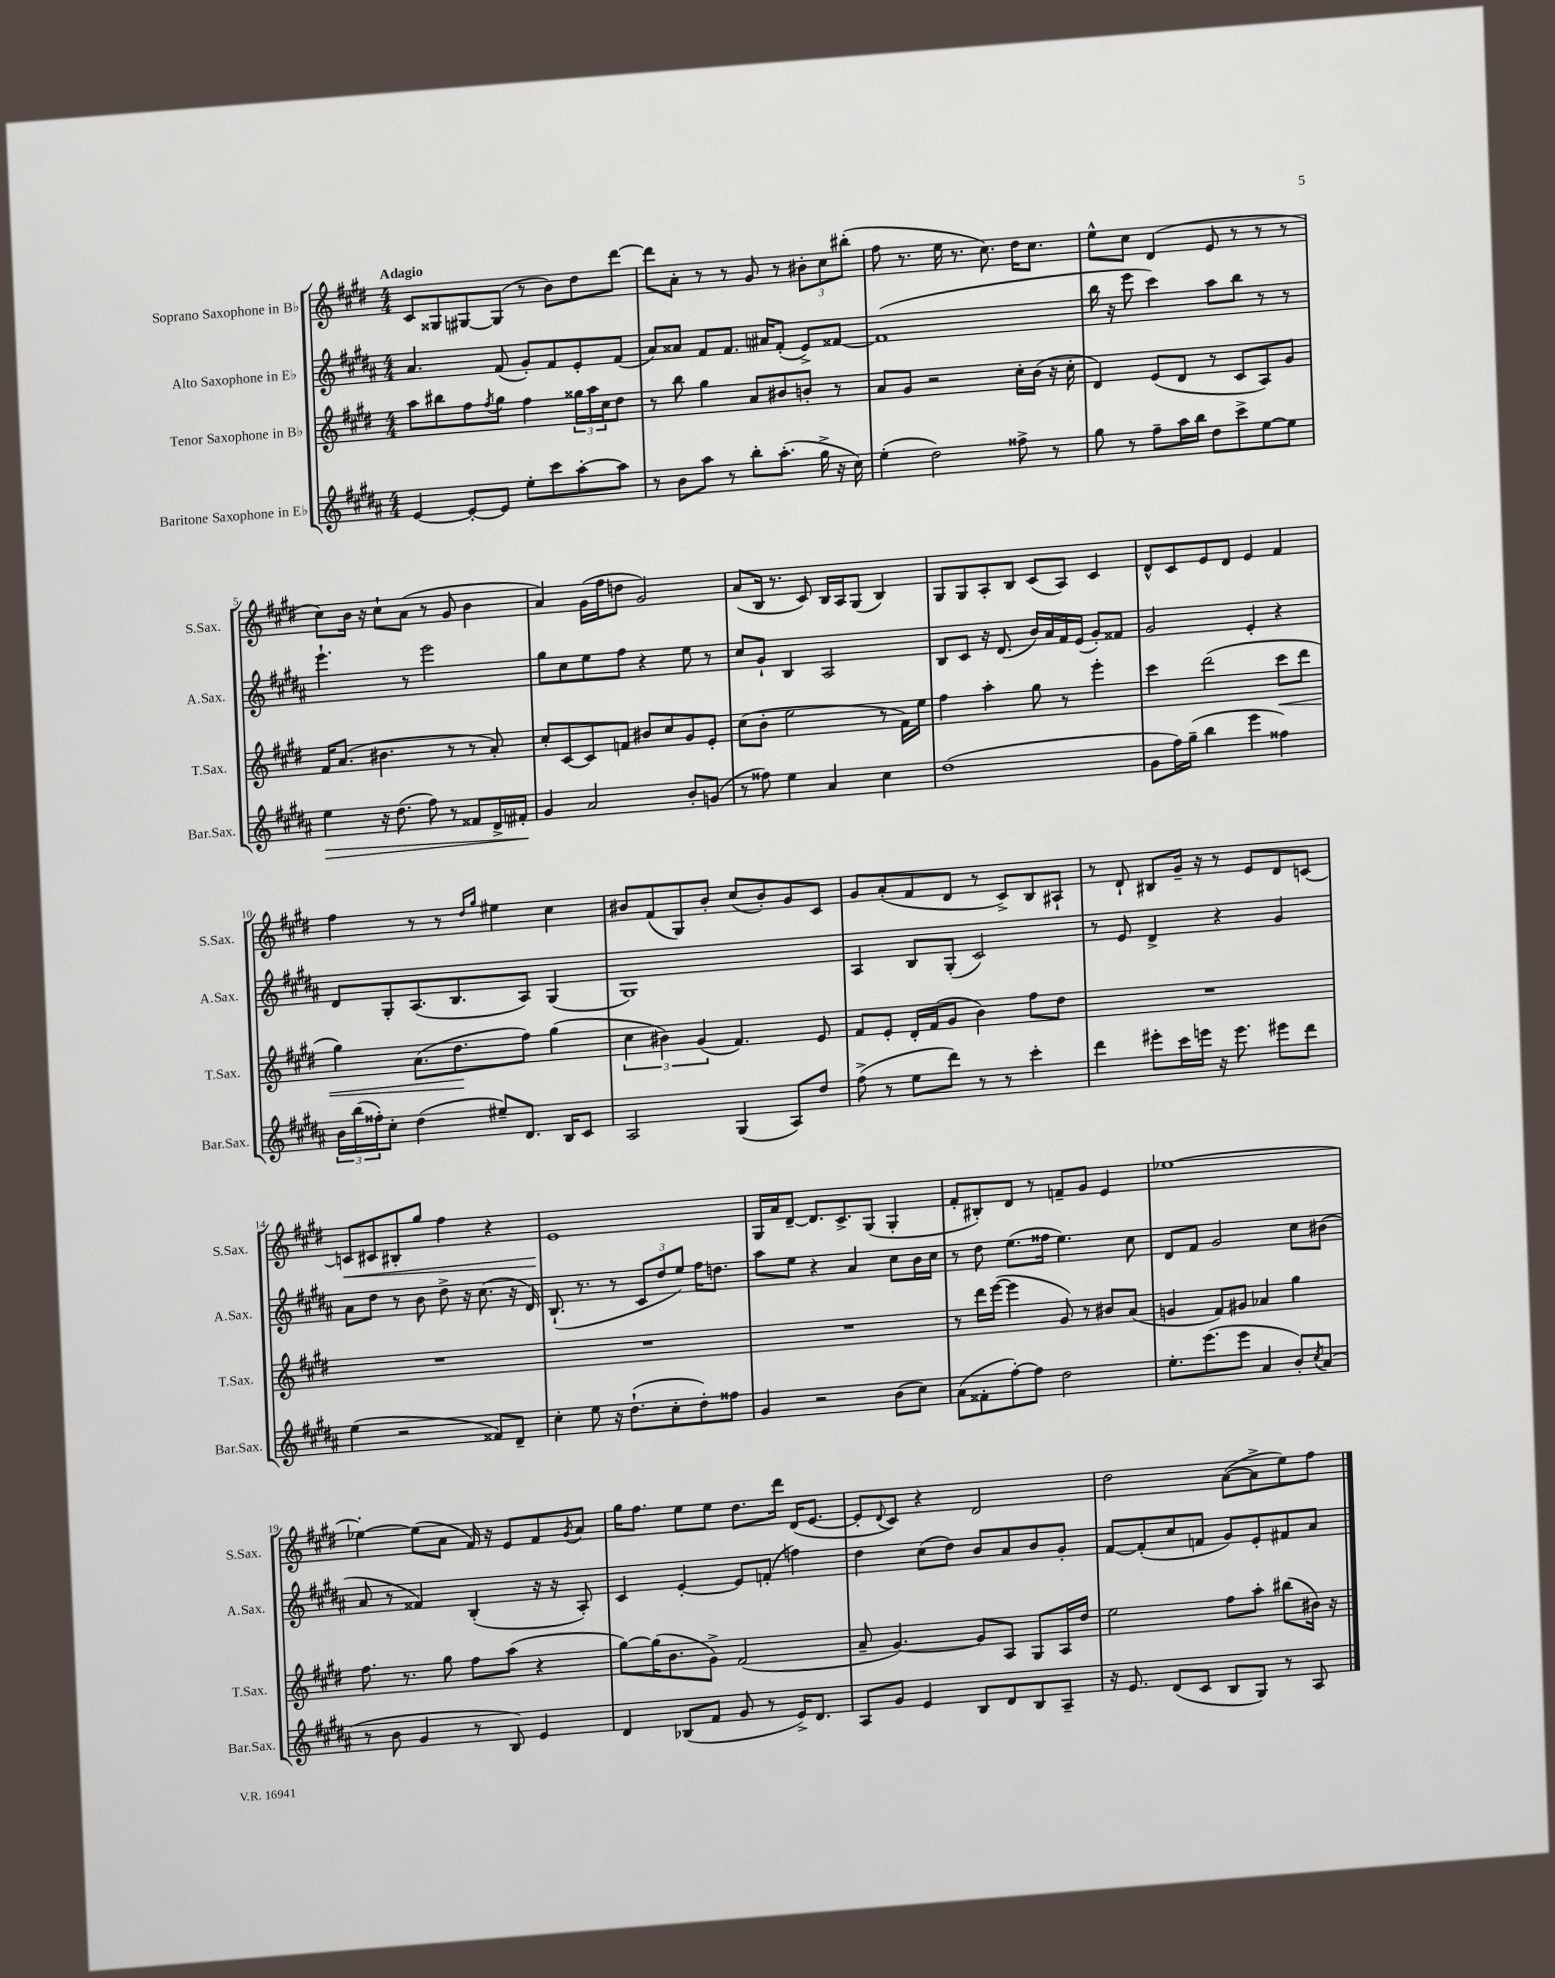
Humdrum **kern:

**kern	**dynam	**kern	**dynam	**kern	**kern	**dynam
*part4	*part4	*part3	*part3	*part2	*part1	*part1
*staff4	*staff4	*staff3	*staff3	*staff2	*staff1	*staff1
*I"Baritone Saxophone in E♭	*	*I"Tenor Saxophone in B♭	*	*I"Alto Saxophone in E♭	*I"Soprano Saxophone in B♭	*
*I'Bar.Sax.	*	*I'T.Sax.	*	*I'A.Sax.	*I'S.Sax.	*
*clefG2	*	*clefG2	*	*clefG2	*clefG2	*
*k[f#c#g#d#a#]	*	*k[f#c#g#d#]	*	*k[f#c#g#d#a#]	*k[f#c#g#d#]	*
*M4/4	*	*M4/4	*	*M4/4	*M4/4	*
=1	=1	=1	=1	=1	=1	=1
!	!	!	!	!	!LO:TX:a:B:t=Adagio	!
[4e/	.	8aa\L	.	4.a#/	8c#/L	.
.	.	8bb#X\	.	.	8G##X/	.
8e'/L_	.	8ff#\	.	.	[8G#X/	.
.	.	8qff#/	.	.	.	.
8e/J]	.	8gg#\J	.	(8f#/	(8G#/J]	.
8ee'\L	.	4ff#\	.	8g#'/L)	8r	.
8ccc#\	.	.	.	8f#/	8b\L)	.
[8aa#'\	.	24gg##X\LL	.	8e'/	8dd#\	.
.	.	24aa\	.	.	.	.
.	.	24cc#\J	.	.	.	.
8aa#\J]	.	8dd#\J	.	(8f#/J	[8ddd#\J	.
=2	=2	=2	=2	=2	=2	=2
8r	.	8r	.	8a#/L)	8ddd#\L]	.
8b\L	.	8bb\	.	8a##X/J	8a'\J	.
8aa#\J	.	4gg#\	.	8f#/L	8r	.
8r	.	.	.	8.f#/J	8r	.
8bb'\L	.	8a/L	.	.	8g#/	.
.	.	.	.	16a#X/KL	.	.
(8.aa#'\J	.	8b#X/	.	(8f#'/J	8r	.
.	.	8bn'/J	.	8e^/L)	12b#X'\L	.
16gg#^\	.	.	.	.	.	.
.	.	.	.	.	12cc#\	.
16r	.	8r	.	[8f##X/J	.	.
.	.	.	.	.	(12bb#X'\J	.
16cc#\)	.	.	.	.	.	.
=3	=3	=3	=3	=3	=3	=3
(4ee'\	.	8a/L	.	(1f##]	8ff#\	.
.	.	8g#/J	.	.	8.r	.
2dd#\)	.	2r	.	.	.	.
.	.	.	.	.	16ee\	.
.	.	.	.	.	8.r	.
.	.	.	.	.	8.cc#\)	.
8ff##X^\	.	16cc#'\LL	.	.	16dd#\KL	.
.	.	(16b\JJ	.	.	8.cc#\J	.
8r	.	16r	.	.	.	.
.	.	16cc#'\	.	.	.	.
=4	=4	=4	=4	=4	=4	=4
8gg#\	.	4d#/)	.	16bb\	8ee^^\L	.
.	.	.	.	16r	.	.
8r	.	.	.	8eee\	8cc#\J	.
8ff#~\L	.	(8e/L	.	4ccc#\)	(4d#/	.
16aa#\L	.	8d#/J	.	.	.	.
16bb\JJ	.	.	.	.	.	.
8dd#\L	.	8r	.	8aa#\L	8e/	.
8ccc#^\	.	8c#/L	.	8bb\J	8r	.
[8ee\	.	8A/)	.	8r	8r	.
8ee\J]	.	8g#/J	.	8r	8r	.
!!LO:LB:g=z
=5	=5	=5	=5	=5	=5	=5
!	!LO:HP:b	!	!	!	!	!
4ee\	>	16f#/KL	.	4.eee`\	8cc#\L)	.
.	.	(8.a/J	.	.	.	.
.	.	.	.	.	16b\Jk	.
.	.	.	.	.	16r	.
16r	.	4.b#X\	.	.	8cc#`\L	.
(8.dd#\	.	.	.	.	.	.
.	.	.	.	8r	(8a\J	.
8ff#\)	.	.	.	2eee\	8r	.
8r	.	8r	.	.	8g#/	.
8f##X/L	.	8r	.	.	4b\	.
16d#^/L	.	8a'/)	.	.	.	.
16f#X'/JJ	.	.	.	.	.	.
.	]	.	.	.	.	.
=6	=6	=6	=6	=6	=6	=6
4g#/	.	8cc#'/L	.	8gg#\L	4a/)	.
.	.	[8c#/	.	8cc#\	.	.
2a#/	.	8c#/]	.	8ee\	(16g#\LL	.
.	.	.	.	.	16ff#\J	.
.	.	8fn/J	.	8ff#\J	8ddn\J	.
.	.	8b#X/L	.	4r	2g#/)	.
.	.	8cc#/	.	.	.	.
8b'/L	.	8g#/	.	8ee\	.	.
(8gn/J	.	8e'/J	.	8r	.	.
=7	=7	=7	=7	=7	=7	=7
8r	.	(8cc#\L	.	8cc#/L	(8a/L	.
8ff##X\)	.	8b'\J	.	8g#`/J	16B/Jk	.
.	.	.	.	.	8.r	.
4ee\	.	2ee\	.	4B/	.	.
.	.	.	.	.	8c#/)	.
4a#/	.	.	.	2A#/	16B/LL	.
.	.	.	.	.	16A/J	.
.	.	.	.	.	(8G#/J	.
4cc#\	.	8r	.	.	4B/)	.
.	.	16f#\LL)	.	.	.	.
.	.	16ee\JJ	.	.	.	.
=8	=8	=8	=8	=8	=8	=8
(1dd#	.	4ff#\	.	8B/L	8G#/L	.
.	.	.	.	8c#/J	8G#/	.
.	.	4aa'\	.	16r	8A'/	.
.	.	.	.	(8.d#/	.	.
.	.	.	.	.	8B/J	.
.	.	8gg#\	.	16b/LL)	(8c#/L	.
.	.	.	.	16a#/	.	.
.	.	8r	.	16f#/	8A/J)	.
.	.	.	.	(16e/JJ	.	.
.	.	4eee'\	.	8g#'/L)	4c#/	.
.	.	.	.	8f##X/J	.	.
=9	=9	=9	=9	=9	=9	=9
8g#\L	.	4ccc#\	.	2g#/	8d#^^/L	.
16ff#\L)	.	.	.	.	8c#/	.
(16gg#~\JJ	.	.	.	.	.	.
4bb\	.	(2ddd#\	.	.	8e/	.
.	.	.	.	.	8d#/J	.
4eee\	.	.	.	4e'/	4e/	.
!	!	!	!LO:HP:b	!	!	!
4ff##X\)	.	8ccc#\L	<	4r	4f#/	.
.	.	8ddd#\J	.	.	.	.
!!LO:LB:g=z
=10	=10	=10	=10	=10	=10	=10
24b\LL	.	4gg#\)	.	8d#/L	4ff#\	.
(24bb\	.	.	.	.	.	.
24ff##X'\J)	.	.	.	.	.	.
8cc#'\J	.	.	.	8G#'/	.	.
(4dd#\	.	(8.a\L	.	(8.A#/	8r	.
.	.	.	.	.	8r	.
.	.	8.dd#\	.	8.B/	.	.
.	.	.	.	.	16qqdd#/LL	.
.	.	.	.	.	16qqgg#/JJ	.
8ee#X~/L)	.	.	.	.	4ee#X\	.
8.d#/J	.	8ff#\J)	[	8A#/J)	.	.
.	.	(4gg#\	.	(4G#/	4cc#\	.
16B/KL	.	.	.	.	.	.
8c#/J	.	.	.	.	.	.
=11	=11	=11	=11	=11	=11	=11
2A#/	.	6cc#\	.	1G#)	8b#X/L	.
.	.	.	.	.	(8f#/	.
.	.	6b#X\)	.	.	.	.
.	.	.	.	.	8G#/)	.
.	.	(6g#/	.	.	.	.
.	.	.	.	.	8b#'/J	.
(4G#/	.	4.f#/)	.	.	(8cc#/L	.
.	.	.	.	.	8b#'/)	.
8A#/L)	.	.	.	.	8g#/	.
8dd#/J	.	8e/	.	.	8c#/J	.
=12	=12	=12	=12	=12	=12	=12
(8ff#^\	.	8f#/L	.	4A#/	8g#/L	.
8r	.	8e'/J	.	.	(8a'/	.
8ee\L	.	16d#'/LL	.	8B/L	8f#/	.
.	.	(16f#/J	.	.	.	.
8ddd#\J)	.	8g#/J	.	(8G#'/J	8d#/J	.
8r	.	4b\)	.	2c#/)	8r	.
8r	.	.	.	.	8c#^/L)	.
4ccc#'\	.	8ff#\L	.	.	8B/	.
.	.	8dd#\J	.	.	8A#X`/J	.
=13	=13	=13	=13	=13	=13	=13
4ddd#\	.	1r	.	8r	8r	.
.	.	.	.	8e/	8d#`/	.
8eee#X'\L	.	.	.	4d#^/	8B#X/L	.
16ccc#\L	.	.	.	.	16g#~/Jk	.
16eeen\JJ	.	.	.	.	16r	.
16r	.	.	.	4r	8r	.
8.eee\	.	.	.	.	.	.
.	.	.	.	.	8e/L	.
8eee#X\L	.	.	.	4g#/	8d#/	.
8ddd#\J	.	.	.	.	[8cn/J	.
!!LO:LB:g=z
=14	=14	=14	=14	=14	=14	=14
!	!	!	!	!	!	!LO:HP:b
(4ee\	.	1r	.	8a#\L	8cn/L]	<
.	.	.	.	8dd#\J	8c#X/	.
2r	.	.	.	8r	8B#X'/	.
.	.	.	.	8b\	8gg#/J	.
.	.	.	.	8dd#^\	4ff#\	.
.	.	.	.	16r	.	.
.	.	.	.	(8.cc#\	.	.
8f##X/L)	.	.	.	.	4r	.
8d#~/J	.	.	.	16r	.	.
.	.	.	.	16d#/)	.	.
=15	=15	=15	=15	=15	=15	=15
4cc#'\	.	1r	.	(8.B`/	1e	.
.	.	.	.	8.r	.	.
8ee\	.	.	.	.	.	.
16r	.	.	.	8r	.	.
(8.dd#`\L	.	.	.	.	.	.
.	.	.	.	12c#/L	.	.
.	.	.	.	12dd#/	.	.
8cc#'\	.	.	.	.	.	.
.	.	.	.	12ee/J)	.	.
8dd#'\)	.	.	.	16ff#\KL	.	.
.	.	.	.	8.ddn\J	.	.
8ff##X\J	.	.	.	.	.	.
.	.	.	.	.	.	[
=16	=16	=16	=16	=16	=16	=16
4g#/	.	1r	.	8aa#\L	16G#/LL	.
.	.	.	.	.	16a/J	.
.	.	.	.	8ee\J	[8d#~/J	.
2r	.	.	.	4r	8.d#/L]	.
.	.	.	.	.	8.c#^/	.
.	.	.	.	4a#/	.	.
.	.	.	.	.	(8G#/J	.
(8b\L	.	.	.	8cc#\L	4G#'/	.
8cc#\J)	.	.	.	16b\L	.	.
.	.	.	.	16cc#\JJ	.	.
=17	=17	=17	=17	=17	=17	=17
(8a#\L	.	8r	.	8r	8f#'/L	.
8f##X'\	.	16ddd#\LL	.	8dd#\	8B#X'/)	.
.	.	([16eee\JJ	.	.	.	.
[8ff#'\)	.	4eee\]	.	(8.ee\L	8d#/J	.
8ff#\J]	.	.	.	.	8r	.
.	.	.	.	16ff##X\Jk	.	.
2dd#\	.	8g#/)	.	4.ee\)	8fn~/L	.
.	.	8r	.	.	8g#/J	.
.	.	8b#X/L	.	.	4e/	.
.	.	(8a/J	.	8cc#\	.	.
=18	=18	=18	=18	=18	=18	=18
8.ee'\L	.	4gn/	.	8d#/L	[1ee-X	.
.	.	.	.	8f#/J	.	.
(8.eee\	.	.	.	.	.	.
.	.	8f#/L)	.	2g#/	.	.
8eee\J	.	8g#X/J	.	.	.	.
4a#/	.	4a-X/	.	.	.	.
8b'/L)	.	4gg#\	.	8cc#\L	.	.
8qcc#/	.	.	.	.	.	.
(8a#/J	.	.	.	(8b#X\J	.	.
!!LO:LB:g=z
=19	=19	=19	=19	=19	=19	=19
8r	.	8.ff#\	.	8a#/	4ee-X'\_	.
8b\	.	.	.	8r	.	.
.	.	8.r	.	.	.	.
4g#/	.	.	.	4f##X/)	(8ee-\L]	.
.	.	8gg#\	.	.	8a\J	.
8r	.	8ff#\L	.	(4B'/	16f#/)	.
.	.	.	.	.	16r	.
8B/)	.	(8aa\J	.	.	8e/L	.
4e/	.	4r	.	16r	8f#/	.
.	.	.	.	16r	.	.
.	.	.	.	.	8qg#/	.
.	.	.	.	8A#'/)	8a/J	.
=20	=20	=20	=20	=20	=20	=20
4d#/	.	[8gg#\L)	.	4c#/	16gg#\KL	.
.	.	.	.	.	8.ff#\J	.
.	.	(16gg#\K]	.	.	.	.
.	.	8.b\	.	.	.	.
(8B-X/L	.	.	.	[4e'/	8ee\L	.
8f#/J	.	8g#^\J)	.	.	8ee\J	.
8g#/	.	(2f#/	.	8e/L]	8.dd#\L	.
8r	.	.	.	(8fn'/J	.	.
.	.	.	.	.	16ddd#\Jk	.
16e^/KL)	.	.	.	4ffn\)	(16d#/KL	.
8.d#/J	.	.	.	.	[8.e/J	.
=21	=21	=21	=21	=21	=21	=21
8A#/L	.	8a~/	.	4dd#\	8e'/L]	.
.	.	.	.	.	8qqd#/	.
8g#/J	.	[4.g#/)	.	.	8c#/J)	.
4e/	.	.	.	(8cc#\L	4r	.
.	.	.	.	8dd#\J)	.	.
8B/L	.	8g#/L]	.	8b/L	2d#/	.
8d#/	.	8A/J	.	8a#/	.	.
8B/	.	8G#/L	.	8b/	.	.
8A#~/J	.	16A/L	.	8g#'/J	.	.
.	.	16dd#/JJ	.	.	.	.
=22	=22	=22	=22	=22	=22	=22
16r	.	2ee\	.	[8f#/L	2dd#\	.
8.e/	.	.	.	.	.	.
.	.	.	.	(8f#'/]	.	.
(8d#/L	.	.	.	8cc#/	.	.
8c#/J	.	.	.	8fn/J	.	.
8B/L	.	8ff#\L	.	8g#/L)	([8a\L	.
8G#/J)	.	8aa'\J	.	8e'/	8a^\]	.
8r	.	(8bb#X\L	.	8f#X/	8ee\)	.
8A#/	.	16b#X\Jk)	.	8a#/J	8ff#\J	.
.	.	16r	.	.	.	.
==	==	==	==	==	==	==
*-	*-	*-	*-	*-	*-	*-
